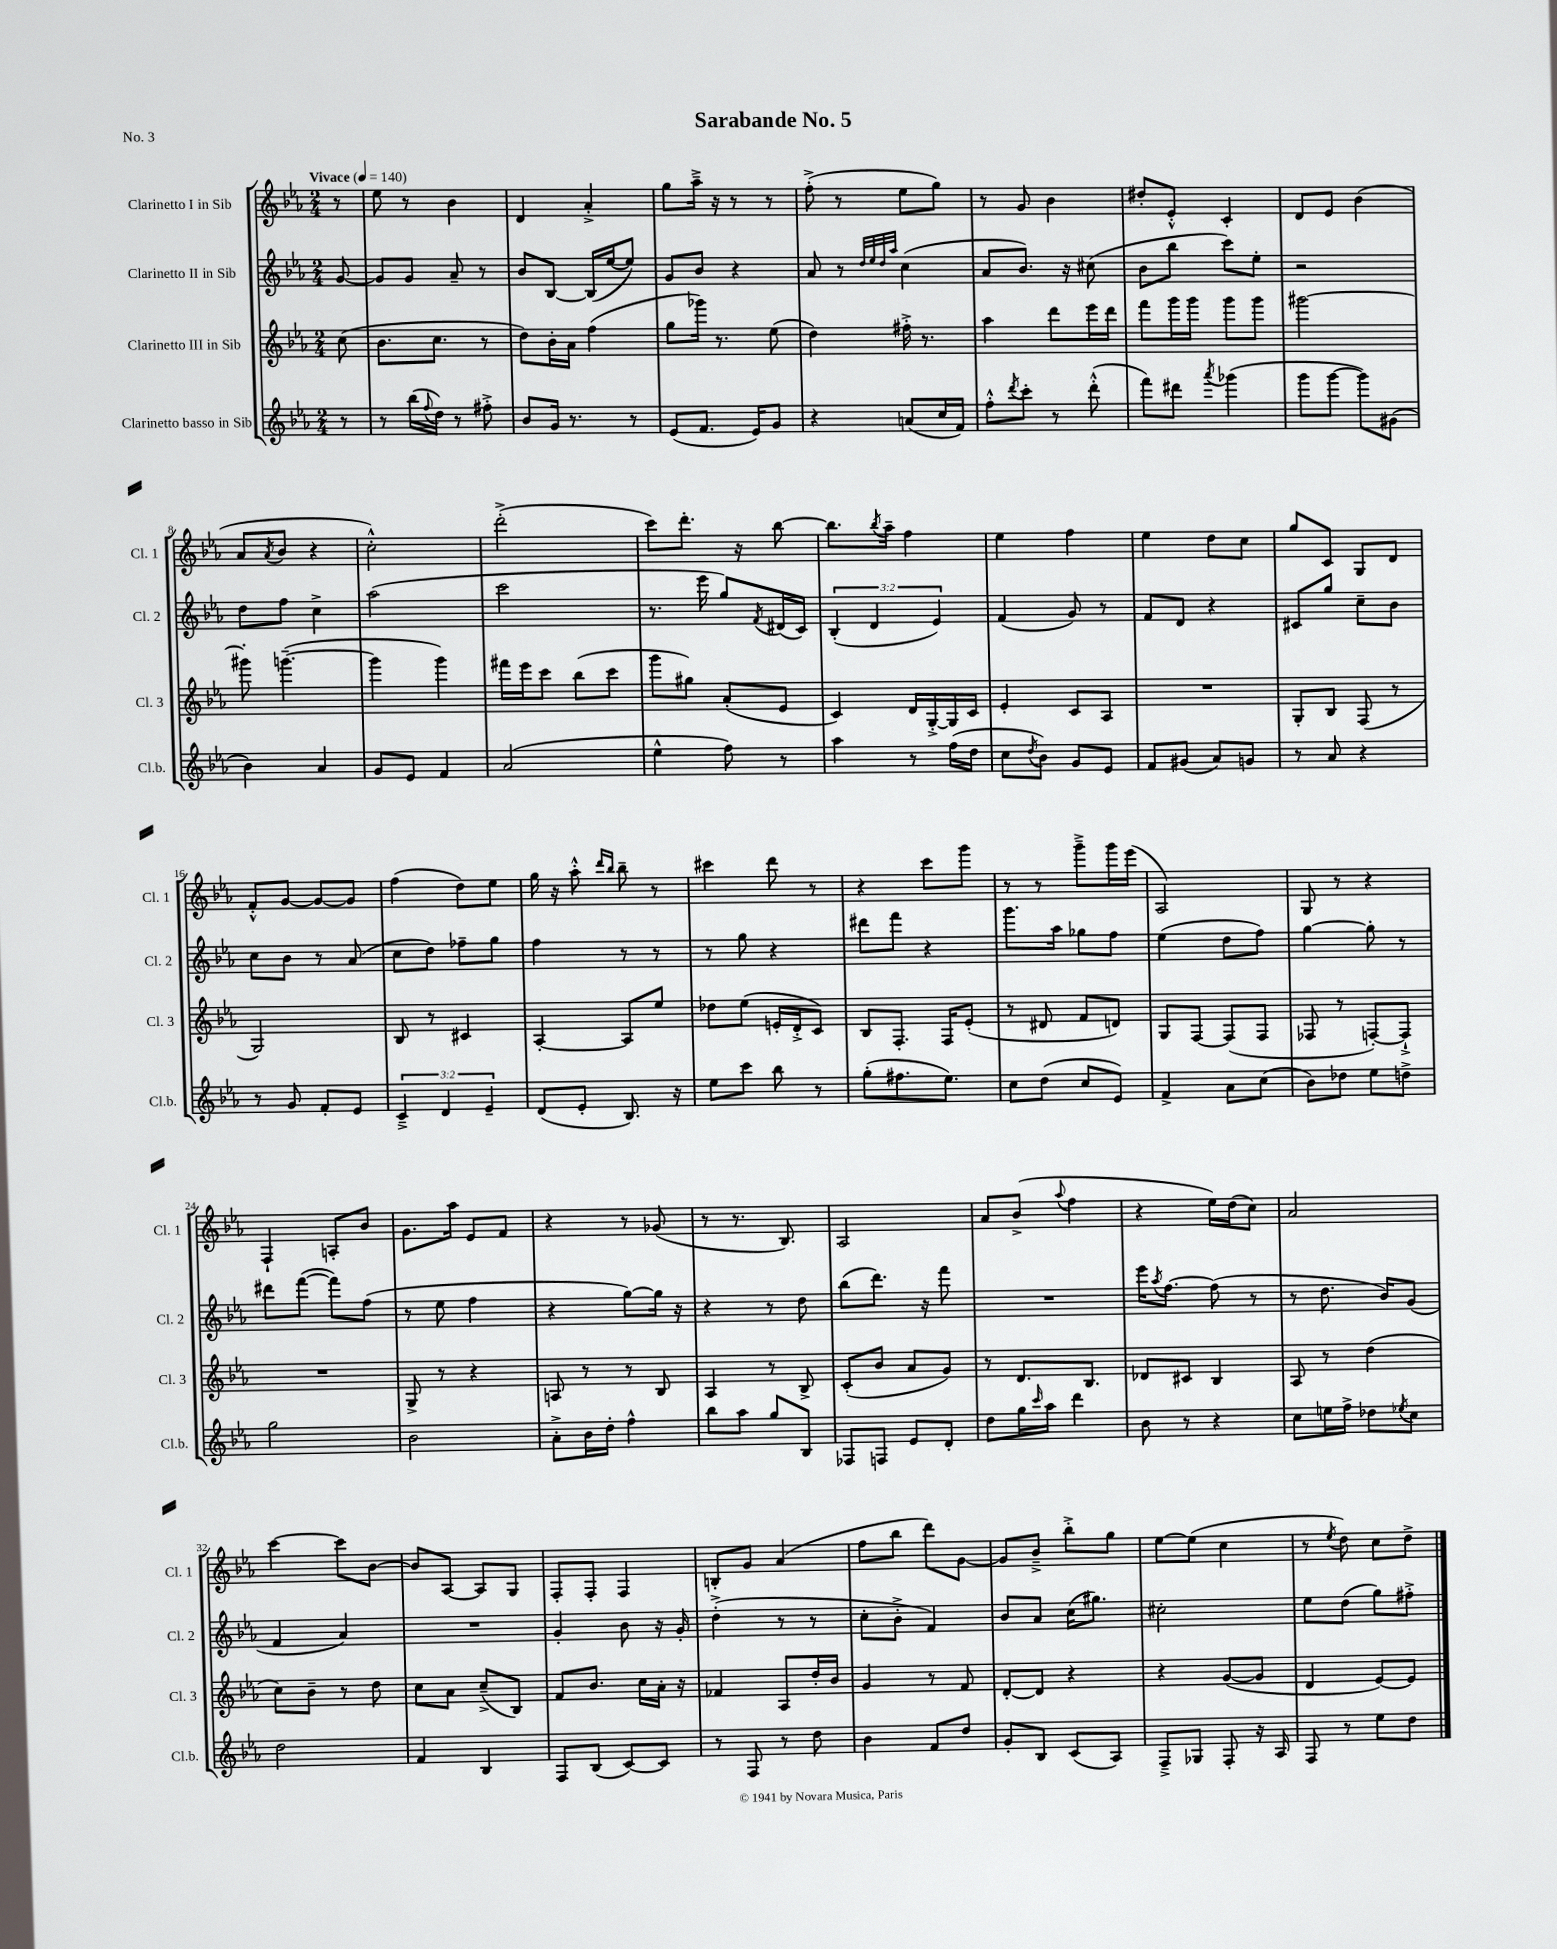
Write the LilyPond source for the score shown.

\header { title = "Sarabande No. 5" piece = "No. 3" }
<<
\new StaffGroup <<
\new Staff = "s0" \with { instrumentName = "Clarinetto I in Sib" shortInstrumentName = "Cl. 1" } {
    \clef treble \key ees \major \numericTimeSignature \time 2/4 \partial 8 \tempo "Vivace" 4 = 140
    r8 |
    ees''8 r8 bes'4 |
    d'4 aes'4-.-> |
    g''8 aes''16---> r16 r8 r8 |
    f''8-.->( r8 ees''8 g''8) |
    r8 g'8 bes'4 |
    dis''8-. ees'8-.-^ c'4-. |
    d'8 ees'8 bes'4( |
    aes'8 \acciaccatura { aes'8 } bes'8 r4 |
    c''2-.-^) |
    d'''2-.->( |
    c'''8) d'''8.-. r16 bes''8~ |
    bes''8. \acciaccatura { bes''8 } aes''16-- f''4 |
    ees''4 f''4 |
    ees''4 d''8 c''8 |
    g''8 c'8 g8 d'8 |
    f'8-.-^ g'8~ g'8~ g'8 |
    f''4( d''8) ees''8 |
    g''16 r16 aes''8-.-^ \grace { d'''16 bes''16 } bes''8-- r8 |
    cis'''4 d'''8 r8 |
    r4 c'''8 g'''8 |
    r8 r8 g'''8---> g'''16 ees'''16( |
    aes2) |
    g8 r8 r4 |
    f4-! a8-. bes'8 |
    g'8. aes''16 ees'8 f'8 |
    r4 r8 ges'8( |
    r8 r8. bes8.) |
    aes2 |
    aes'8 bes'8->( \appoggiatura { aes''8 } f''4 |
    r4 ees''16) d''16( c''8) |
    aes'2 |
    c'''4~ c'''8 bes'8~ |
    bes'8 aes8~ aes8 g8 |
    f8-. f8-. f4 |
    b8-. g'8 aes'4( |
    f''8 bes''8 d'''8) g'8~ |
    g'8 bes'8---> bes''8-.-> g''8 |
    ees''8~ ees''8( c''4 |
    r8 \acciaccatura { ees''8 } d''8) c''8 d''8-> \bar "|." |
}
\new Staff = "s1" \with { instrumentName = "Clarinetto II in Sib" shortInstrumentName = "Cl. 2" } {
    \clef treble \key ees \major \numericTimeSignature \time 2/4 \override Staff.TupletNumber.text = #tuplet-number::calc-fraction-text \partial 8
    g'8~ |
    g'8 g'8 aes'8-- r8 |
    bes'8 bes8~ bes16( ees''16~ ees''8) |
    g'8 bes'8 r4 |
    aes'8 r8 \grace { d''32 ees''32 d''32 aes''32 } c''4( |
    aes'8 bes'8.) r16 cis''8( |
    bes'8 bes''8 c'''8) ees''8-. |
    r2 |
    d''8 f''8 c''4-> |
    aes''2( |
    c'''2 |
    r8. ees'''16 g''8) \acciaccatura { f'8 } dis'16( c'16) |
    \tuplet 3/2 { bes4-.( d'4 ees'4) } |
    f'4( g'8) r8 |
    f'8 d'8 r4 |
    cis'8 g''8 c''8-- bes'8 |
    c''8 bes'8 r8 aes'8( |
    c''8 d''8) fes''8-- g''8 |
    f''4 r8 r8 |
    r8 g''8 r4 |
    dis'''8 f'''8 r4 |
    g'''8. aes''16 ges''8 f''8 |
    ees''4( d''8 f''8) |
    g''4~ g''8-. r8 |
    dis'''8 f'''8~( f'''8) f''8( |
    r8 ees''8 f''4 |
    r4 g''8~) g''16 r16 |
    r4 r8 d''8 |
    bes''8( d'''8.) r16 f'''8 |
    R2 |
    ees'''16 \acciaccatura { aes''8 } f''8.~ f''8( r8 |
    r8 d''8. bes'16) g'8( |
    f'4 aes'4) |
    R2 |
    g'4-. bes'8 r16 g'16-. |
    d''4-.->( r8 r8 |
    c''8-. bes'8-.-> f'4) |
    bes'8 aes'8 c''16( gis''8.) |
    cis''2-. |
    ees''8 d''8( g''8) fis''8-.-> \bar "|." |
}
\new Staff = "s2" \with { instrumentName = "Clarinetto III in Sib" shortInstrumentName = "Cl. 3" } {
    \clef treble \key ees \major \numericTimeSignature \time 2/4 \partial 8
    c''8( |
    bes'8. c''8. r8 |
    d''8) bes'16-. aes'16 f''4( |
    g''8 ges'''16) r8. ees''8( |
    d''4) fis''16-.-> r8. |
    aes''4 d'''8 ees'''16 d'''16 |
    f'''8 g'''16 g'''16 g'''8 g'''8 |
    gis'''2~ |
    gis'''8-. g'''4.~--( |
    g'''4 g'''4) |
    fis'''16 ees'''16 c'''8 bes''8( c'''8 |
    g'''8 gis''8) aes'8-.( ees'8 |
    c'4) d'16 g16~-.-> g16 c'16 |
    ees'4-. c'8 aes8 |
    R2 |
    g8-. bes8 f8( r8 |
    g2) |
    bes8 r8 cis'4 |
    aes4~-. aes8 ees''8 |
    des''8 ees''8( e'16-. d'16-.-> c'8) |
    bes8 f8.-. f16 ees'8-.( |
    r8 dis'8 f'8 d'8) |
    g8 f8~ f8( f8 |
    fes8 r8 f8~-.) f8-!-> |
    R2 |
    g8-> r8 r4 |
    a8 r8 r8 bes8 |
    aes4 r8 bes8-> |
    c'8-.( bes'8 aes'8 g'8) |
    r8 d'8. bes8. |
    des'8 cis'8 bes4 |
    aes8 r8 d''4( |
    c''8) bes'8-- r8 d''8 |
    c''8 aes'8 c''8--->( bes8) |
    f'8 bes'8. c''16 aes'16-. r16 |
    fes'4 aes8 d''16-. bes'16 |
    g'4 r8 f'8 |
    d'8~-. d'8 r4 |
    r4 g'8~( g'8 |
    d'4 ees'8~) ees'8 \bar "|." |
}
\new Staff = "s3" \with { instrumentName = "Clarinetto basso in Sib" shortInstrumentName = "Cl.b." } {
    \clef treble \key ees \major \numericTimeSignature \time 2/4 \override Staff.TupletNumber.text = #tuplet-number::calc-fraction-text \partial 8
    r8 |
    r8 bes''16( \appoggiatura { f''8 } d''16) r8 fis''8-.-> |
    bes'8 g'16 r8. r8 |
    ees'8( f'8. ees'16) g'8 |
    r4 a'8( c''16 f'16) |
    f''8-.-^ \acciaccatura { d'''8 } c'''8-. r8 d'''8-.-^( |
    f'''8) dis'''8 \acciaccatura { aes'''8 } ges'''4( |
    g'''8 g'''8~ g'''8) gis'8( |
    bes'4) aes'4 |
    g'8 ees'8 f'4 |
    aes'2( |
    ees''4-^ f''8) r8 |
    aes''4 r8 f''16( d''16 |
    c''8 \acciaccatura { d''8 } bes'8) g'8 ees'8 |
    f'8 gis'8( aes'8) g'8 |
    r8 aes'8 r4 |
    r8 g'8 f'8-. ees'8 |
    \tuplet 3/2 { c'4---> d'4 ees'4-- } |
    d'8( ees'8-. bes8.) r16 |
    ees''8 c'''8 bes''8 r8 |
    g''8-.( fis''8. ees''8.) |
    c''8 d''8( c''8 ees'8) |
    f'4-> aes'8 c''8( |
    bes'8) des''8 ees''8 d''8-> |
    g''2 |
    bes'2 |
    aes'8-.-> bes'16 d''16-. f''4-^ |
    bes''8 aes''8 g''8 bes8 |
    fes8 f8 ees'8 d'8-. |
    d''8 g''16 \grace { c'''16 } aes''16 d'''4 |
    bes'8 r8 r4 |
    c''8 e''16 f''16-> des''8 \acciaccatura { ees''8 } c''8 |
    d''2 |
    f'4 bes4 |
    f8 bes8( c'8~) c'8 |
    r8 f8 r8 d''8 |
    bes'4 f'8 d''8 |
    g'8-. bes8 c'8( aes8) |
    f8---> ges8 f8-. r16 aes16 |
    f8 r8 ees''8 d''8 \bar "|." |
}
>>
>>
